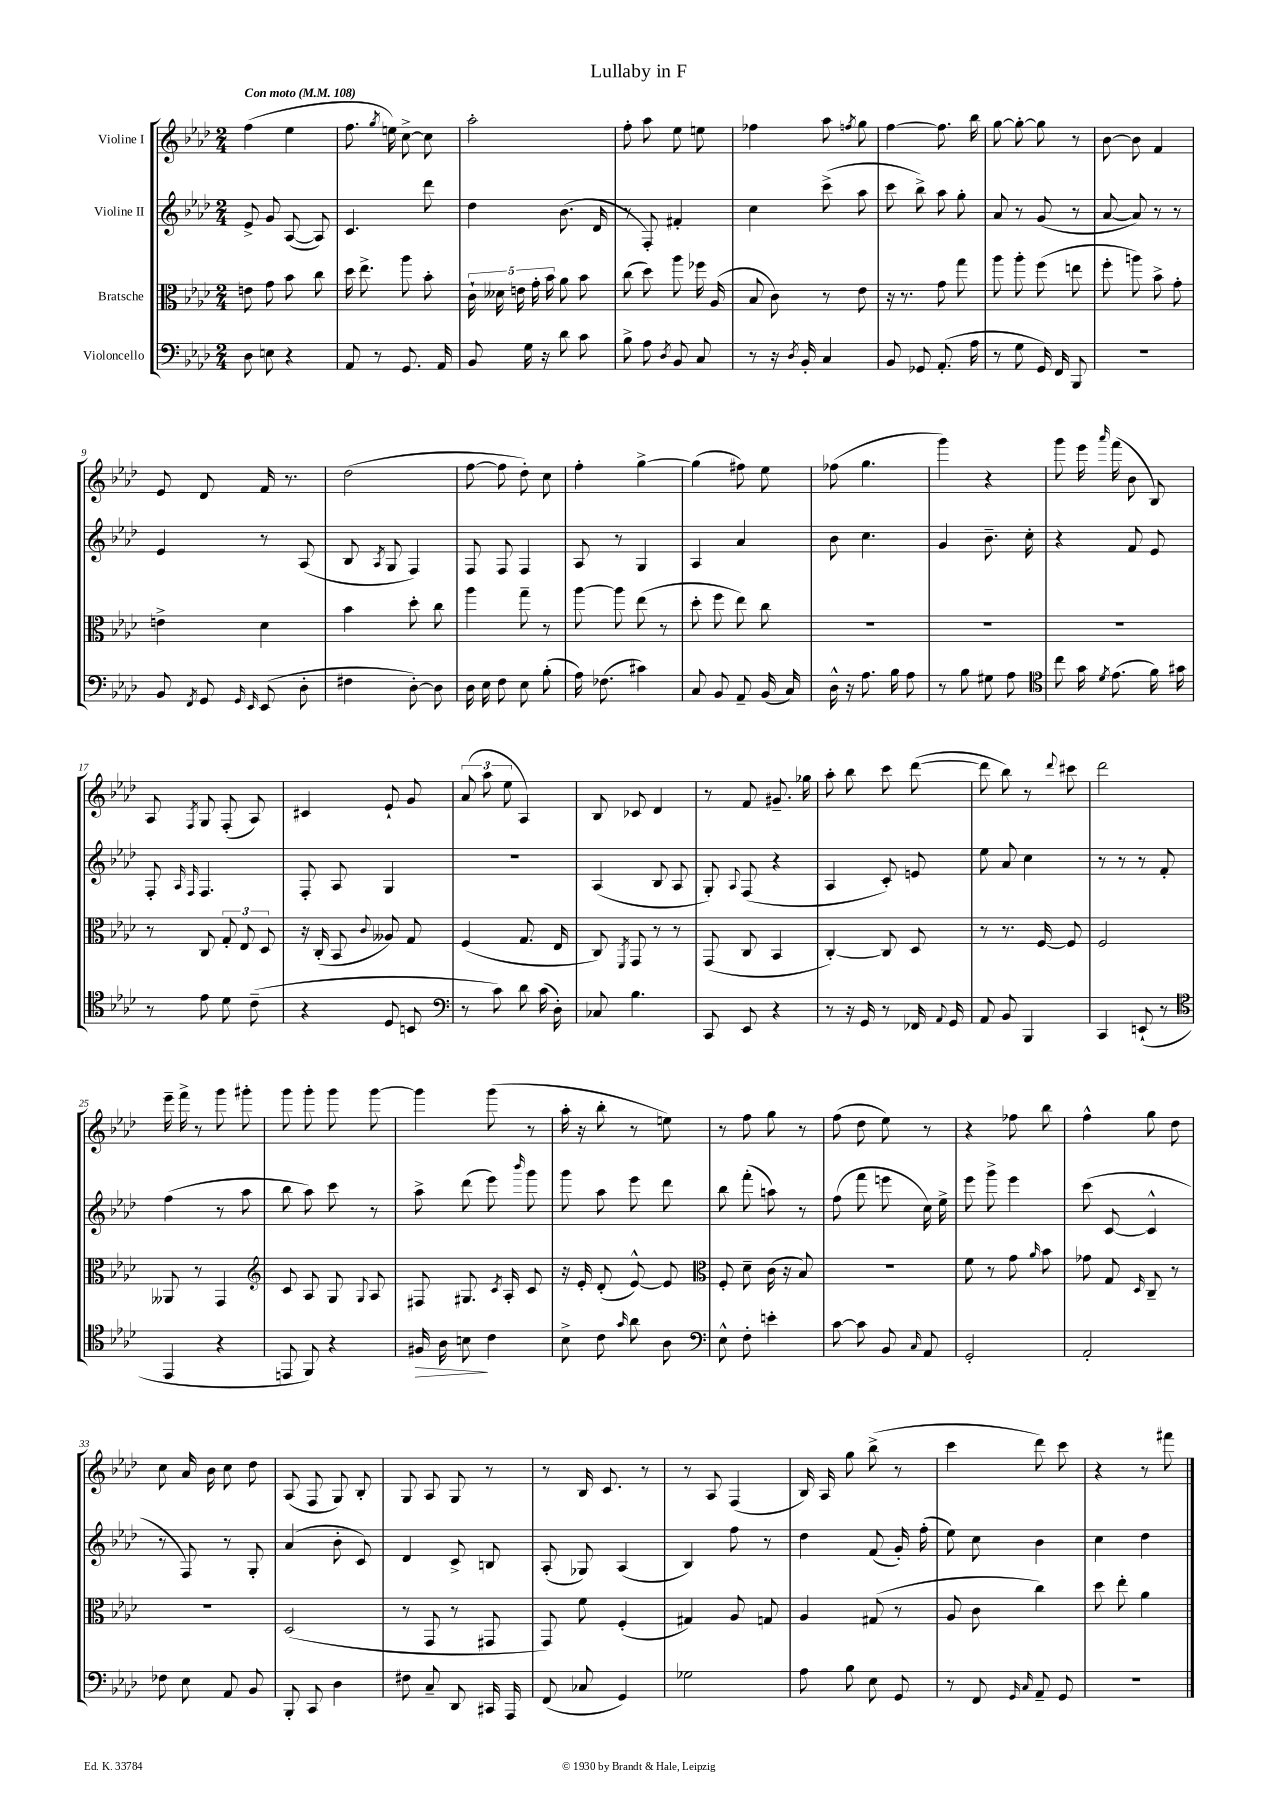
\header { title = "Lullaby in F" }
<<
\new StaffGroup <<
\new Staff = "s0" \with { instrumentName = "Violine I" } {
    \clef treble \key aes \major \numericTimeSignature \time 2/4 \tempo "Con moto" 4 = 108
    \autoBeamOff f''4( ees''4 |
    f''8. \acciaccatura { g''8 } e''16) c''8~-> c''8 |
    aes''2-. |
    f''8-. aes''8 ees''8 e''8 |
    fes''4 aes''8 \acciaccatura { f''8 } g''8 |
    f''4~ f''8. bes''16 |
    g''8~ g''8~-. g''8 r8 |
    bes'8~ bes'8 f'4 |
    ees'8 des'8 f'16 r8. |
    des''2( |
    f''8~ f''8 des''8-.) c''8 |
    f''4-. g''4~-> |
    g''4( fis''8) ees''8 |
    fes''8( g''4. |
    g'''4) r4 |
    g'''8 ees'''16 \grace { aes'''16 } f'''16( bes'8 bes8) |
    aes8 \acciaccatura { f8 } g8 f8-.( aes8) |
    cis'4 ees'8-! g'8 |
    \tuplet 3/2 { aes'8( aes''8 ees''8 } aes4) |
    bes8 ces'8 des'4 |
    r8 f'8 gis'8.-- ges''16 |
    aes''8-. bes''8 c'''8 des'''8~( |
    des'''8 bes''8) r8 \appoggiatura { des'''8 } cis'''8 |
    des'''2 |
    ees'''16-- f'''16-> r8 g'''8 gis'''8-. |
    g'''8 g'''8-. g'''8 g'''8~ |
    g'''4 g'''8( r8 |
    aes''16-. r16 bes''8-. r8 e''8) |
    r8 f''8 g''8 r8 |
    f''8( des''8 ees''8) r8 |
    r4 fes''8 bes''8 |
    f''4-^ g''8 des''8 |
    c''8 aes'16 bes'16 c''8 des''8 |
    aes8( f8 g8) bes8-. |
    g8 aes8 g8 r8 |
    r8 bes16 c'8. r8 |
    r8 aes8 f4( |
    bes16) aes16 g''8 bes''8->( r8 |
    c'''4 des'''8) c'''8 |
    r4 r8 fis'''8 \bar "|." |
}
\new Staff = "s1" \with { instrumentName = "Violine II" } {
    \clef treble \key aes \major \numericTimeSignature \time 2/4
    \autoBeamOff ees'8-> g'8 aes8~( aes8) |
    c'4. des'''8 |
    des''4 bes'8.( des'16 |
    r8 f8-.) fis'4-. |
    c''4 c'''8->( aes''8 |
    c'''8 bes''8->) aes''8 g''8-. |
    aes'8 r8 g'8( r8 |
    aes'8~ aes'8) r8 r8 |
    ees'4 r8 aes8( |
    bes8 \acciaccatura { aes8 } g8 f4) |
    f8 f8 f4 |
    aes8 r8 g4 |
    aes4 aes'4 |
    bes'8 c''4. |
    g'4 bes'8.-- c''16-. |
    r4 f'8 ees'8 |
    f8-. \grace { aes16 f16 } f4. |
    f8-. aes8 g4 |
    r2 |
    aes4( bes8 aes8 |
    g8-.) \appoggiatura { aes8 } f8( r4 |
    aes4 c'8-.) e'8 |
    ees''8 aes'8 c''4 |
    r8 r8 r8 f'8-. |
    f''4( r8 aes''8 |
    bes''8 aes''8) c'''8 r8 |
    aes''8-> des'''8( ees'''8) \grace { bes'''16 } g'''8 |
    g'''8 aes''8 ees'''8 des'''8 |
    bes''8 f'''8-.( a''8) r8 |
    f''8( f'''8 e'''8 c''16) ees''16-> |
    ees'''8 g'''8-> ees'''4 |
    c'''8( c'8~ c'4-^ |
    r8 f8) r8 g8-. |
    aes'4( bes'8-. c'8) |
    des'4 c'8-> b8 |
    aes8-.( ges8) aes4( |
    bes4) f''8 r8 |
    des''4 f'8( g'16-.) f''16-.( |
    ees''8) c''8 bes'4 |
    c''4 des''4 \bar "|." |
}
\new Staff = "s2" \with { instrumentName = "Bratsche" } {
    \clef alto \key aes \major \numericTimeSignature \time 2/4
    \autoBeamOff e'8 g'8 bes'8 c''8 |
    des''16 ees''8.-> aes''8 bes'8-. |
    \tuplet 5/4 { c'16-! deses'16 e'16 g'16-. bes'16 } aes'8 bes'8 |
    c''8( des''8) aes''8 fes''16 aes16( |
    bes8 c'8) r8 ees'8 |
    r16 r8. g'8 g''8 |
    aes''8 aes''8-. f''8( e''8 |
    f''8-. a''8) bes'8-> g'8-. |
    e'4-> des'4 |
    bes'4 des''8-. c''8 |
    aes''4 g''8-- r8 |
    aes''8~ aes''8 ees''8( r8 |
    des''8-. f''8 ees''8) c''8 |
    R2 |
    R2 |
    R2 |
    r8 c8 \tuplet 3/2 { g8-. ees8 des8 } |
    r16 c16-.( bes,8 \appoggiatura { c'8 } aeses8) g8 |
    f4( g8. ees16 |
    c8) \acciaccatura { f,8 } g,8 r8 r8 |
    g,8( c8 bes,4 |
    c4~-.) c8 des8 |
    r8 r8. f16~ f8 |
    f2 |
    aeses,8 r8 g,4 |
    \clef treble c'8 aes8 g8 \appoggiatura { g8 } aes8 |
    fis8 gis8. \acciaccatura { c'8 } aes16-. c'8 |
    r16 ees'16-. des'8-.( ees'8~-^) ees'8 |
    \clef alto f8-. des'8-- c'16( r16 bes8) |
    R2 |
    f'8 r8 g'8 \grace { aes'16 } bes'8 |
    ges'8 g8 \grace { des16 } c8-- r8 |
    R2 |
    des2( |
    r8 g,8 r8 gis,8 |
    g,8) f'8 f4-.( |
    gis4) aes8 g8 |
    aes4 gis8( r8 |
    aes8 c'8 c''4) |
    des''8 ees''8-. aes'4 \bar "|." |
}
\new Staff = "s3" \with { instrumentName = "Violoncello" } {
    \clef bass \key aes \major \numericTimeSignature \time 2/4
    \autoBeamOff des8 e8 r4 |
    aes,8 r8 g,8. aes,16 |
    bes,8 g16 r16 des'8 c'8 |
    bes8-> aes8 \acciaccatura { des8 } bes,8 c8 |
    r8 r16 \acciaccatura { des8 } bes,16-. c4 |
    bes,8 ges,8 aes,8.-.( aes16 |
    r8 g8 g,16) f,16 bes,,8 |
    R2 |
    bes,8 \acciaccatura { f,8 } g,8 \grace { g,16 ees,16 } ees,8( des8-. |
    fis4 des8~-.) des8 |
    des16 ees16 f8 ees8 bes8-.( |
    aes16) fes8.( cis'4) |
    c8 bes,8 aes,8-- bes,16( c16) |
    des16-^ r16 aes8. bes16 aes8 |
    r8 bes8 gis8 aes8 |
    \clef tenor c''8 g'16 \acciaccatura { des'8 } ees'8.( f'16) gis'16 |
    r8 ees'8 des'8 c'8--( |
    r4 des8 b,8 |
    \clef bass r8 c'8) des'8 c'16( des16-.) |
    ces8 bes4. |
    c,8 ees,8 r4 |
    r8 r16 g,16 r8 fes,16 \appoggiatura { aes,8 } g,16 |
    aes,8 bes,8 bes,,4 |
    c,4 e,8-!( r8 |
    \clef tenor ees,4 r4 |
    e,8 f,8) r4 |
    fis16\> aes16 b8\! c'4 |
    bes8-> c'8 \grace { g'16 } aes'8 aes8 |
    \clef bass ees8-^ f8-. e'4-. |
    c'8~ c'8 bes,8 \grace { c16 } aes,8 |
    g,2-. |
    aes,2-. |
    fes8 ees8 aes,8 bes,8 |
    bes,,8-. c,8 des4 |
    fis8 c8-- des,8 cis,16 aes,,16 |
    f,8( ces8 g,4) |
    ges2 |
    aes8 bes8 ees8 g,8 |
    r8 f,8 \grace { g,16 c16 } aes,8-- g,8 |
    R2 \bar "|." |
}
>>
>>
